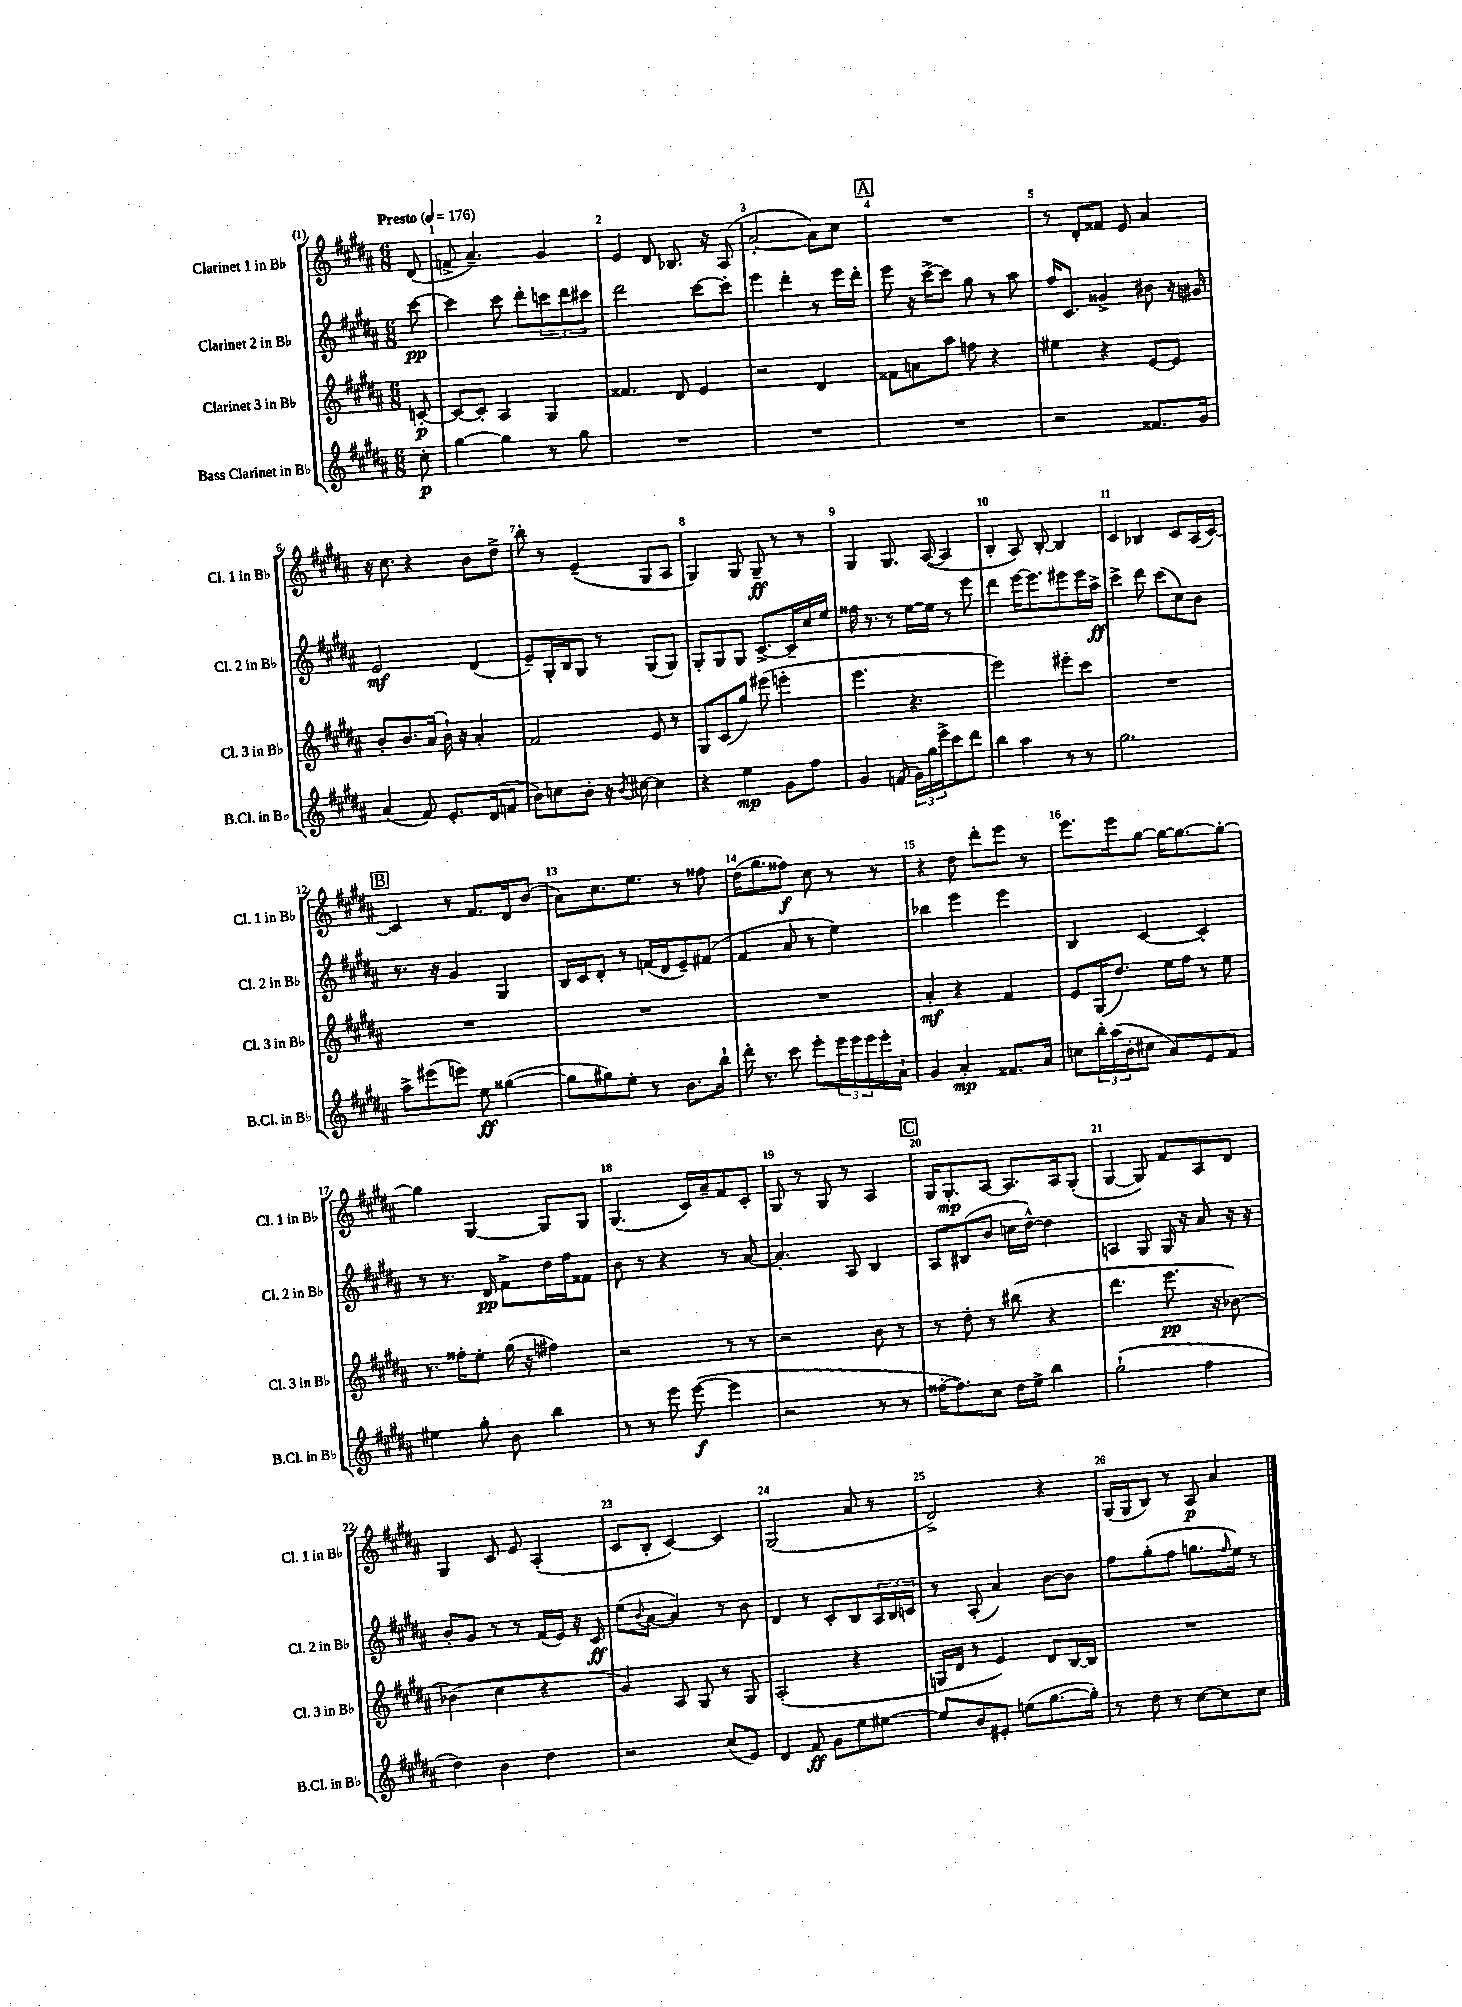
<<
\new StaffGroup <<
\new Staff = "s0" \with { instrumentName = "Clarinet 1 in Bb" shortInstrumentName = "Cl. 1 in Bb" } {
    \clef treble \key b \major \numericTimeSignature \time 6/8 \partial 8 \tempo "Presto" 4 = 176
    dis'8( |
    f'8-> ais'4.--) gis'4 |
    e'4 dis'8 bes8. r16 ais8( |
    ais'2~-. ais'8) cis''8 |
    \mark \markup { \box "A" } R2. |
    r8 dis'8-. fisis'8 e'8 ais'4 |
    r16 cis''8. r4 b'8 dis''8-> |
    b''8-. r8 e'4--( gis8 ais8 |
    gis4) gis8 gis8--\ff r8 r8 |
    gis4 gis8. ais16~( ais4 |
    b4-. ais8) b8~-. b4 |
    cis'4 bes4 cis'8 ais16( cis'16~) |
    \mark \markup { \box "B" } cis'4 r8 fis'8. dis'16 b'8( |
    ais'8) cis''8. e''8. r8 fisis''8 |
    dis''16( gis''8. fisis''8\f) cis''8 r8 r8 |
    r4 dis''8 dis'''8-. e'''8 r8 |
    e'''8. e'''16 gis''8~ gis''16~ gis''8.~ gis''8~-. |
    gis''4 gis4~ gis8 gis8 |
    gis4.( cis'16) ais'16-- fis'8 cis'8-. |
    gis8 r8 gis8 r8 ais4 |
    \mark \markup { \box "C" } gis16 gis8.-.\mp ais8~ ais8. ais16 gis8-.( |
    gis4~ gis8) fis'8 ais8 dis'8 |
    gis4 cis'8 e'8 ais4-.( |
    cis'8 b8-. cis'4~) cis'4 |
    gis2( ais'8 r8 |
    dis'2->) r4 |
    gis16( gis16 b8) r8 ais8\p ais'4 \bar "|." |
}
\new Staff = "s1" \with { instrumentName = "Clarinet 2 in Bb" shortInstrumentName = "Cl. 2 in Bb" } {
    \clef treble \key b \major \numericTimeSignature \time 6/8 \partial 8
    cis'''8~\pp |
    cis'''4 cis'''8 dis'''8-. \tuplet 3/2 { c'''8 dis'''8 cis'''8 } |
    dis'''2 cis'''8~ cis'''8-. |
    e'''4 dis'''4-. r8 e'''16 dis'''16-. |
    \mark \markup { \box "A" } e'''8 r16 cis'''16~-> cis'''8 gis''8 r8 ais''8 |
    fis''16 cis'8. gisis'4-> bis'8 r16 gis'16 |
    e'2\mf dis'4( |
    e'8--) gis16-. b16 gis8 r8 gis8( gis8) |
    gis8-. gis8 gis8 cis'8.~-> cis'16-- cis''16 e''16 |
    fisis''16 r8. r8 e''16~ e''16 r8 e'''8 |
    dis'''4 e'''16~ e'''8. eis'''8 eis'''16 ais''16->\ff |
    cis'''4-> dis'''8 cis'''8( cis''8) b'8 |
    \mark \markup { \box "B" } r8. r16 gis'4 gis4 |
    b16 cis'16 dis'8-. r8 f'16( dis'16 e'8--) fis'8( |
    fis'4 ais'8 r8 e''4) |
    bes''4 e'''4 e'''4 |
    b4 cis'4~ cis'4-. |
    r8 r8. dis'16\pp fis'8-> dis''16 fis''16 fisis'8 |
    b'8 r8 r4 r8 ais'8~ |
    ais'4.-. ais8 b4 |
    \mark \markup { \box "C" } ais8 bis8( b'8 c''16 dis''16~-^) dis''4 |
    a4 gis8 gis16 r16 ais'8 r16 r16 |
    b'8-. gis'8 r8 r8 fis'16( e'16) r16 cis'16\ff |
    e''8( \appoggiatura { b'8 } ais'8~ ais'4) r8 b'8 |
    dis'4 r8 cis'8-. b8 \tuplet 3/2 { ais16 b16 c'16 } |
    r8 ais8-.( ais'4) b'8~ b'8 |
    fis''8 gis''8-.( fis''8 g''8. \grace { fis''16 } e''16) r8 \bar "|." |
}
\new Staff = "s2" \with { instrumentName = "Clarinet 3 in Bb" shortInstrumentName = "Cl. 3 in Bb" } {
    \clef treble \key b \major \numericTimeSignature \time 6/8 \partial 8
    c'8~-.\p |
    c'8~ c'8-. ais4 gis4 |
    fisis'4. dis'8 e'4 |
    r2 dis'4 |
    \mark \markup { \box "A" } fisis'8 a'8 ais''8 f''8 r4 |
    eis''4 r4 e'8~ e'8 |
    b'8-. b'8. ais'16( b'16-!) r16 ais'4-. |
    fis'2 e'8 r8 |
    gis8 cis'8( gis''8) eis'''8( e'''4-. |
    e'''4. r4. |
    e'''2) eis'''8-. cis'''8 |
    R2. |
    \mark \markup { \box "B" } R2. |
    R2. |
    R2. |
    ais'4-.\mf r4 fis'4 |
    e'8 gis16( dis''8.) e''16 fis''16 r8 e''8 |
    r8. fisis''16-. e''8-. gis''16( r16 fis''4) |
    r2 r8 r8 |
    r2 b'8 r8 |
    \mark \markup { \box "C" } r8 dis''8-. r8 bis''8( r4 |
    dis'''4. e'''8.\pp r16 bes'8~) |
    bes'4( cis''4 r4 |
    gis'4) ais8 gis8 r8 gis8 |
    ais2-.( r4 |
    g16 dis'16 r8 e'4) dis'8 b16~ b16 |
    R2. \bar "|." |
}
\new Staff = "s3" \with { instrumentName = "Bass Clarinet in Bb" shortInstrumentName = "B.Cl. in Bb" } {
    \clef treble \key b \major \numericTimeSignature \time 6/8 \partial 8
    cis''8-.\p |
    gis''4~ gis''4 r8 gis''8 |
    R2. |
    R2. |
    \mark \markup { \box "A" } R2. |
    r2 fisis'8. gis'16 |
    ais'4( fis'8) e'8.-. dis'16( f'8 |
    b'8) c''8 b'8-. r16 \acciaccatura { b'8 } cis''16~ cis''4 |
    r4 e''4\mp gis'8 fis''8 |
    gis'4 f'8( \tuplet 3/2 { gis'16) gis''16 e'''16-> } cis'''8 dis'''8 |
    b''4 ais''4 r8 r8 |
    gis''2. |
    \mark \markup { \box "B" } ais''8-> eis'''8( e'''8) e''8\ff gisis''4~( |
    gisis''8 gis''8) e''8-. r8 b'8. b''16-! |
    dis'''16-. r8. cis'''8 e'''8-. \tuplet 3/2 { e'''16 e'''16 e'''16 } e'''16-. ais'16-! |
    gis'4 ais'4-.\mp fisis'8. ais'16 |
    c''8 \tuplet 3/2 { b''16-. ais''16( b'16-. } cis''8 ais'8) e'8 fis'8 |
    eis''4 gis''8-. b'8 b''4 |
    r8 r8 e'''8 e'''8~\f( e'''4 |
    r2 r8 r8 |
    \mark \markup { \box "C" } fisis''16~-. fisis''8.) cis''8 dis''16 e''16-> b''4 |
    gis''2-!( fis''4 |
    dis''4) b'4 dis''4 |
    r2 cis''8( e'8) |
    dis'4 fis'8\ff gis'8 e''8 eis''8~ |
    eis''8 b'8 eis'8-. e''8( gis''8.~ gis''16-.) |
    r8 dis''8 r8 cis''8~ cis''8 cis''8 \bar "|." |
}
>>
>>
\layout { \context { \Score \override BarNumber.break-visibility = ##(#f #t #t) barNumberVisibility = #all-bar-numbers-visible } }
